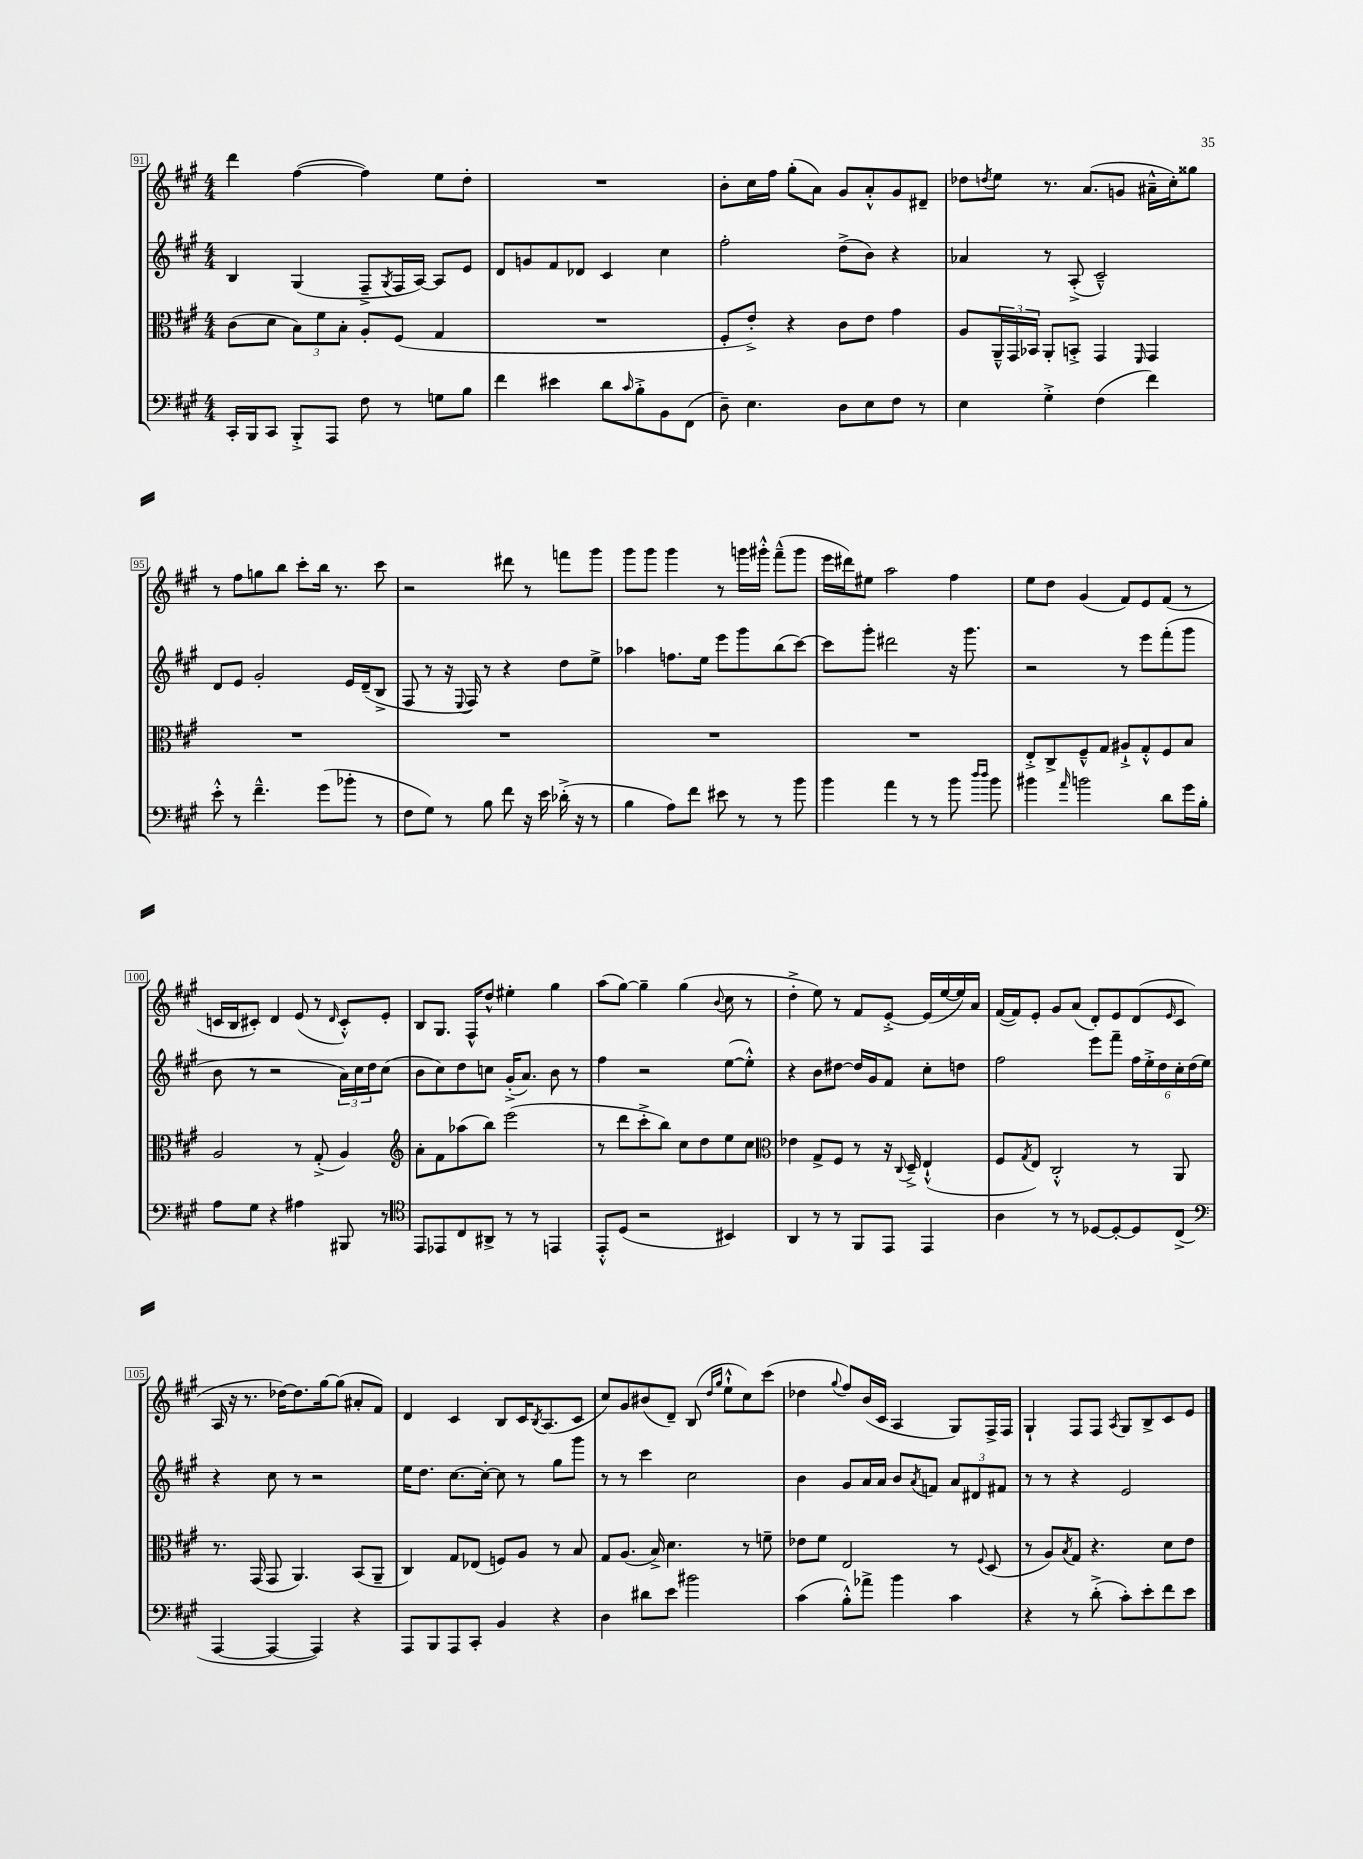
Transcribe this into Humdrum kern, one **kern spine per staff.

**kern	**kern	**kern	**kern
*part4	*part3	*part2	*part1
*staff4	*staff3	*staff2	*staff1
*clefF4	*clefC3	*clefG2	*clefG2
*k[f#c#g#]	*k[f#c#g#]	*k[f#c#g#]	*k[f#c#g#]
*M4/4	*M4/4	*M4/4	*M4/4
=91	=91	=91	=91
16CC#'/LL	(8c#\L	4B/	4ddd\
16BBB/J	.	.	.
8CC#/J	8d\J	.	.
8BBB'^/L	12B\L)	(4G#/	([4ff#\
.	12f#\	.	.
8AAA/J	.	.	.
.	12B'\J	.	.
8F#\	8A'/L	8F#~^/L	4ff#\])
.	.	8qG#/	.
8r	(8F#/J	16F#/L	.
.	.	[16A/JJ)	.
8Gn\L	4G#/	8A/L]	8ee\L
8B\J	.	8e/J	8dd'\J
=92	=92	=92	=92
4f#\	1r	8d/L	1r
.	.	8gn/	.
4e#X\	.	8f#/	.
.	.	8d-X/J	.
8d\L	.	4c#/	.
16qqc#/	.	.	.
8B'^\	.	.	.
8BB\	.	4cc#\	.
(8FF#\J	.	.	.
=93	=93	=93	=93
8D~\)	8F#'/L	2ff#'\	8b'\L
4.E\	8e'^/J)	.	16cc#\L
.	.	.	16ff#\JJ
.	4r	.	(8gg#'\L
.	.	.	8a\J)
8D\L	8c#\L	(8dd^\L	8g#/L
8E\	8e\J	8b\J)	8a'^^/
8F#\J	4g#\	4r	8g#/
8r	.	.	8d#X~/J
=94	=94	=94	=94
4E\	8A/L	4a-X/	8dd-X\L
.	.	.	8qddn/
.	24AA~^^/L	.	8ee\J
.	24GG#/	.	.
.	24BB-X/JJ	.	.
4G#'^\	8AA'/L	8r	8.r
.	8BBn'^/J	(8A'^/	.
.	.	.	(8.a/L
(4F#\	4GG#/	2c#~^^/)	.
.	.	.	8gn/J
.	16qqFF#/	.	.
4f#\)	4GG#/	.	16a#X~^^\LL
.	.	.	16cc#'\J)
.	.	.	8gg##X\J
!!LO:LB:g=z
=95	=95	=95	=95
8e'^^\	1r	8d/L	8r
8r	.	8e/J	8ff#\L
4.f#~^^\	.	2g#'/	8ggn\
.	.	.	8bb\J
.	.	.	8ccc#'\L
(8g#\L	.	.	16bb\Jk
.	.	.	8.r
8b-X'\J	.	16e/LL	.
.	.	(16d~/J	.
8r	.	8B^/J	8ccc#\
=96	=96	=96	=96
8F#\L	1r	8F#/	2r
8G#\J)	.	8r	.
8r	.	16r	.
.	.	8qqE/	.
.	.	16F#/)	.
8B\	.	8r	.
8f#\	.	4r	8ddd#X\
16r	.	.	8r
16e\	.	.	.
(16d-X'^\	.	8dd\L	8fffn\L
16r	.	.	.
8r	.	8ee^\J	8ggg#\J
=97	=97	=97	=97
4B\	1r	4aa-X\	8ggg#\L
.	.	.	8ggg#\J
8A\L)	.	8.ffn\L	4ggg#\
8f#\J	.	.	.
.	.	16ee\Jk	.
8e#X\	.	8eee\L	8r
8r	.	8ggg#\	16gggn\LL
.	.	.	16ggg#X'^^\JJ
8r	.	(8bb\	(8fff#~^^\L
8b\	.	[8ccc#\J)	8ggg#\J
=98	=98	=98	=98
4b\	1r	8ccc#\L]	16eee\LL
.	.	.	16ddd#X\J)
.	.	8ggg#'\J	8ee#X\J
4a\	.	2ddd#X\	2aa\
8r	.	.	.
8r	.	.	.
8b\	.	16r	4ff#\
.	.	8.ggg#\	.
16qqdd/LL	.	.	.
16qqdd/JJ	.	.	.
8b\	.	.	.
=99	=99	=99	=99
4b#X\	8E'^/L	2r	8ee\L
.	8C#^/	.	8dd\J
16qqa/	.	.	.
2bn\	8F#~^^/	.	(4g#/
.	8G#/J	.	.
.	8A#X`^/L	8r	8f#/L)
.	8G#'^^/	8eee\L	8e/
8d\L	8F#/	(8fff#'\	(8f#/J
16g#\L	8B/J	8ggg#\J	8r
16B'\JJ	.	.	.
!!LO:LB:g=z
=100	=100	=100	=100
8A\L	2A/	8b\	16cn/LL
.	.	.	16B/J
8G#\J	.	8r	8c#X'/J)
4r	.	2r	4d/
4A#X\	8r	.	(8e/
.	(8G#'^/	.	8r
.	.	.	16qqd/
8BBB#X/	4A/)	24a\LL)	8c#'^^/L)
.	.	24cc#\	.
.	.	24dd\J	.
8r	.	(8cc#\J	8e'/J
=101	=101	=101	=101
*clefC4	*clefG2	*	*
8EE/L	8a'\L	8b\L	8B/L
8EE-X/	8f#\	8cc#\)	8.G#/J
8C#/	(8aa-X\	8dd\	.
.	.	.	16F#^^/KL
8AA#X^/J	8bb\J)	8ccn\J	8dd^^/J
8r	(2eee\	(16g#'^/KL	4ee#X'\
.	.	8.a/J)	.
8r	.	.	.
4EEn/	.	8b\	4gg#\
.	.	8r	.
=102	=102	=102	=102
8EE'^^/L	8r	4ff#\	(8aa\L
(8D/J	8ddd\L	.	[8gg#\J)
2r	8ccc#'^\	2r	4gg#~\]
.	8bb\J)	.	.
.	8cc#\L	.	(4gg#\
.	8dd\	.	.
.	.	.	8qqb/
4BB#X/)	8ee\	([8ee\L	8cc#\
.	8cc#\J	8ee'^^\J])	8r
=103	=103	=103	=103
*	*clefC3	*	*
4AA/	4e-X\	4r	4dd'^\
8r	8G#^/L	8b\L	8ee\)
8r	8F#/J	[8dd#X\J	8r
8FF#/L	8r	16dd#/LL]	8f#/L
.	.	16g#/J	.
8EE/J	16r	8f#/J	[8e'^/J
.	8qqC#/	.	.
.	16D~^/	.	.
4EE/	(4E`^^/	8cc#'\L	(16e/LL]
.	.	.	[16ee/
.	.	8ddn\J	16ee/])
.	.	.	16a/JJ
=104	=104	=104	=104
4A\	8F#/L	2ff#\	([16f#/LL
.	.	.	16f#/J])
.	8qG#/	.	.
.	8E/J)	.	8e'/J
8r	2C#'^^/	.	8g#/L
8r	.	.	(8a/J
[8D-X/L	.	8eee\L	8d'/L)
8D-'/_	.	8fff#~\J	8e/
8D-/]	8r	24ff#\LL	(8d/
.	.	24ee'^\	.
.	.	24dd\	.
.	.	.	16qqe/
(8C#^/J	8AA/	24cc#'\	8c#/J
.	.	(24dd\	.
.	.	24ee\JJ)	.
!!LO:LB:g=z
=105	=105	=105	=105
*clefF4	*	*	*
[4AAA/	8.r	4r	16A/
.	.	.	16r
.	.	.	8.r
.	(16GG#/	.	.
4AAA/_	8GG#/	8cc#\	.
.	.	.	[16dd-X\KL)
.	4.AA/)	8r	8.dd-\]
4AAA/])	.	2r	.
.	.	.	[16gg#\k
.	.	.	(8gg#\J]
4r	(8BB/L	.	8a#X'/L
.	8AA~/J	.	8f#/J)
=106	=106	=106	=106
8AAA/L	4C#/)	16ee\KL	4d/
.	.	8.dd\J	.
8BBB/	.	.	.
8AAA/	8G#/L	[8.cc#\L	4c#/
8CC#'/J	(8E-X/J	.	.
.	.	16cc#'\Jk_	.
4BB/	8Fn/L)	8cc#\]	8B/L
.	8A/J	8r	16c#/K
.	.	.	8qB/
.	.	.	(8.A/
4r	8r	8gg#\L	.
.	8B/	8ggg#\J	8c#/J
=107	=107	=107	=107
4D\	8G#/L	8r	8cc#/L)
.	(8.A/J	8r	8g#/
8d#X\L	.	4ccc#\	(8b#X/
.	16B^/)	.	.
8e\J	4.d\	.	8d~/J)
2b#X\	.	2cc#\	(8B/
.	.	.	16qqdd/LL
.	.	.	16qqgg#/JJ
.	.	.	8ee`^^\L
.	8r	.	8cc#\)
.	8fn~\	.	(8ccc#\J
=108	=108	=108	=108
(4c#\	8e-X\L	4b\	4dd-X\
.	8f#\J	.	.
.	.	.	8qqgg#/
8B'^^\L)	2E/	8g#/L	8ff#/L)
8a-X^\J	.	16a/L	(16b/L
.	.	16a/JJ	16c#/JJ
4b\	.	8b/L	4A/
.	.	8qa/	.
.	.	8fn/J	.
4c#\	8r	12a/L	8G#/L)
.	.	12d#X/	.
.	8qqF#/	.	.
.	(8D/	.	16F#^/L
.	.	12f#X/J	.
.	.	.	16F#/JJ
=109	=109	=109	=109
4r	8r	8r	4G#`/
.	8A/L)	8r	.
.	8qB/	.	.
8r	8G#/J	4r	8F#/L
(8d'^\	4.r	.	8F#/J
.	.	.	8qA/
8c#'\L)	.	2e/	8G#/L
8e'\	.	.	8B^/
8f#\	8d\L	.	8c#/
8e\J	8e\J	.	8e/J
==	==	==	==
*-	*-	*-	*-
